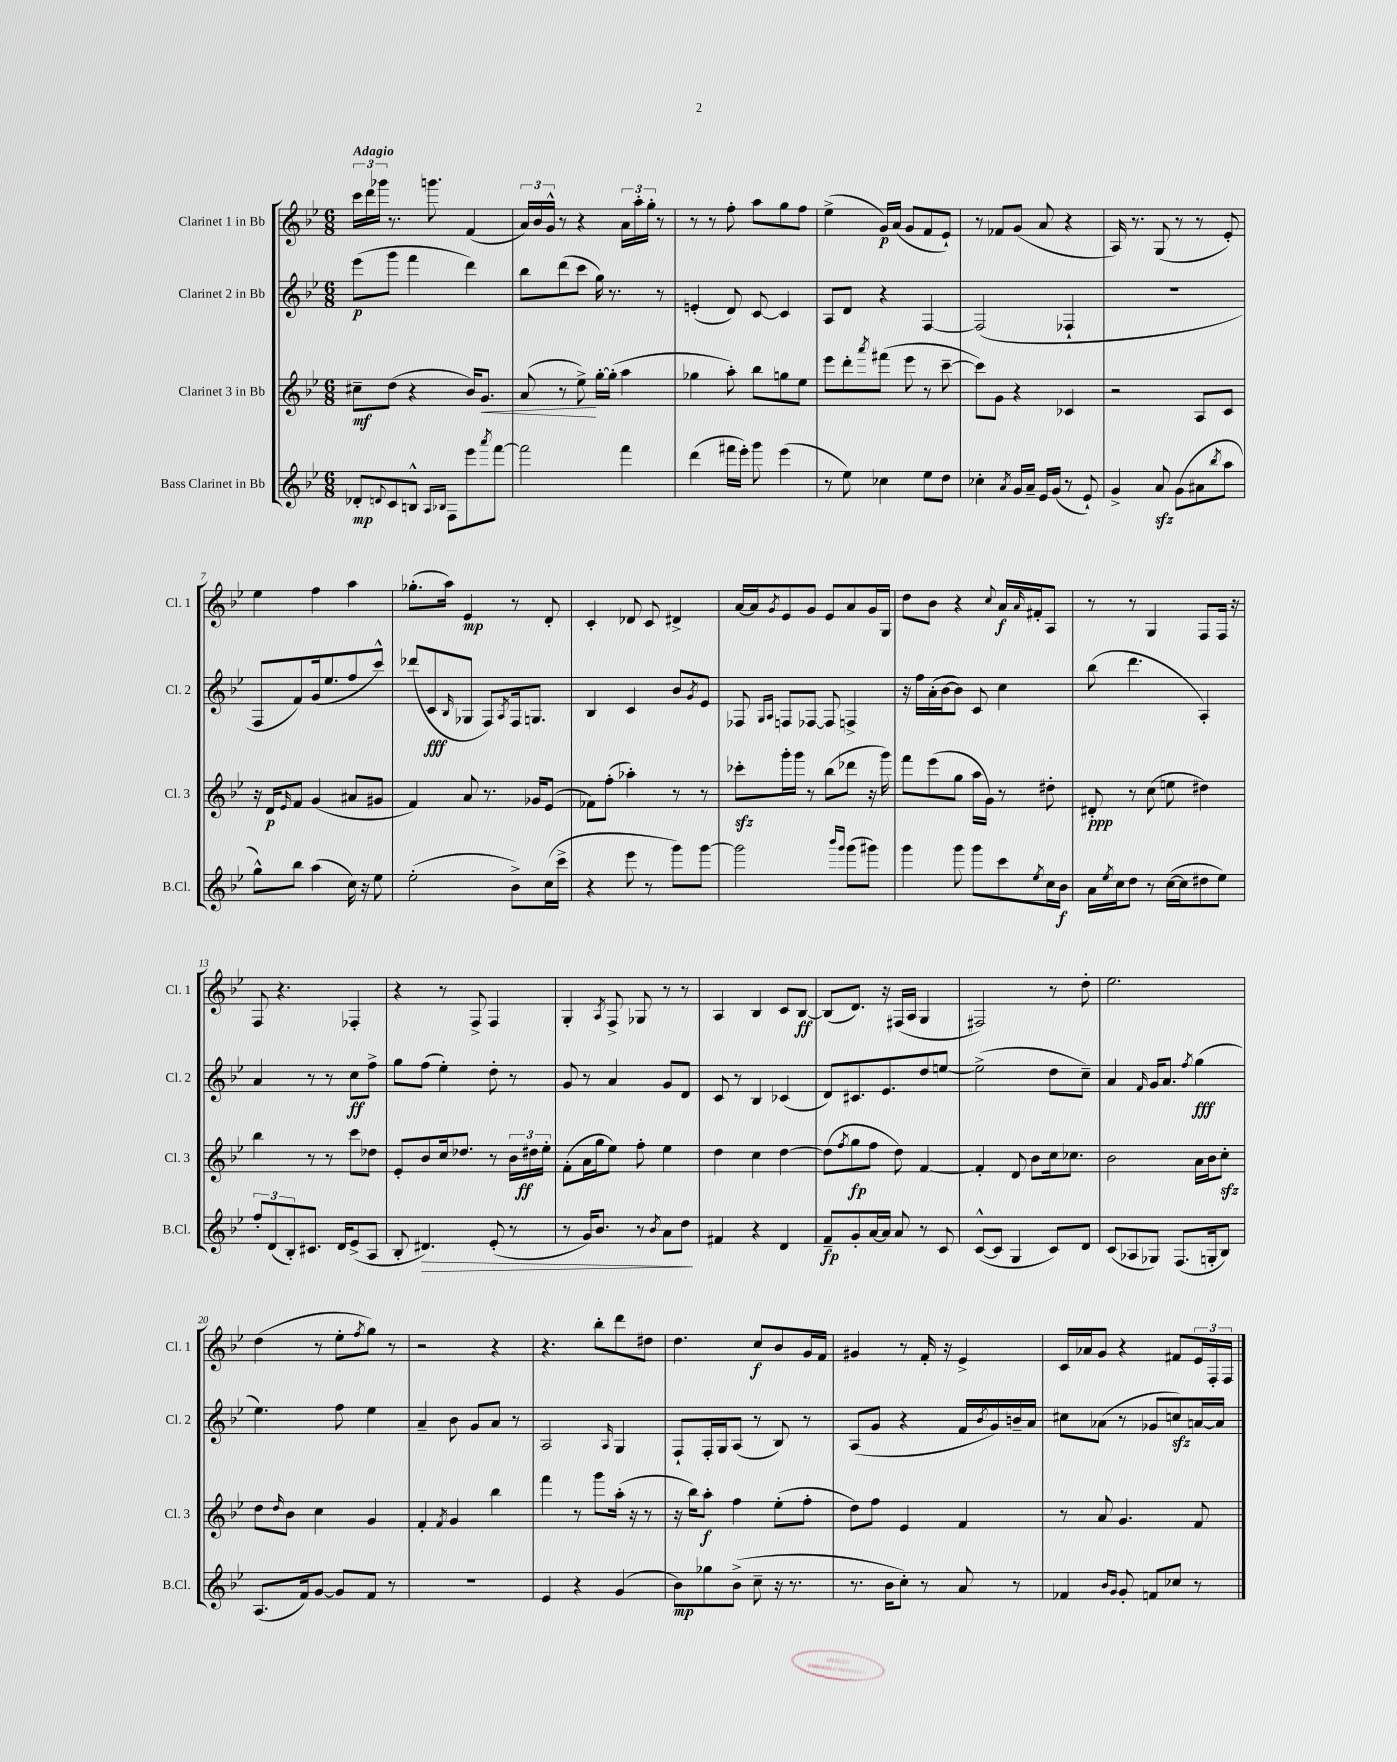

**kern	**dynam	**kern	**dynam	**kern	**dynam	**kern	**dynam
*part4	*part4	*part3	*part3	*part2	*part2	*part1	*part1
*staff4	*staff4	*staff3	*staff3	*staff2	*staff2	*staff1	*staff1
*I"Bass Clarinet in Bb	*	*I"Clarinet 3 in Bb	*	*I"Clarinet 2 in Bb	*	*I"Clarinet 1 in Bb	*
*I'B.Cl.	*	*I'Cl. 3	*	*I'Cl. 2	*	*I'Cl. 1	*
*clefG2	*	*clefG2	*	*clefG2	*	*clefG2	*
*k[b-e-]	*	*k[b-e-]	*	*k[b-e-]	*	*k[b-e-]	*
*M6/8	*	*M6/8	*	*M6/8	*	*M6/8	*
=1	=1	=1	=1	=1	=1	=1	=1
!	!	!	!	!	!	!LO:TX:a:B:t=Adagio	!
8d-X'/L	mp	8cc#X~\L	mf	(8eee-\L	p	24ccc\LL	.
.	.	.	.	.	.	24ddd\	.
.	.	.	.	.	.	24ggg-X\JJ	.
8qqdn/	.	.	.	.	.	.	.
8c/	.	(8dd\J	.	8ggg\J	.	8.r	.
8Bn^^/J	.	4r	.	4fff\	.	.	.
.	.	.	.	.	.	8.gggn\	.
16qqA/LL	.	.	.	.	.	.	.
16qqB-X/JJ	.	.	.	.	.	.	.
8F\L	.	.	.	.	.	.	.
8eee-\	.	16b-/KL)	.	4ddd\)	.	(4f/	.
!	!	!	!LO:HP:b	!	!	!	!
.	.	8.g/J	<	.	.	.	.
8qaaa/	.	.	.	.	.	.	.
[8fff\J	.	.	.	.	.	.	.
=2	=2	=2	=2	=2	=2	=2	=2
2fff\]	.	(8a/	.	8bb-\L	.	24a/LL)	.
.	.	.	.	.	.	24b-/	.
.	.	.	.	.	.	24g^^/JJ	.
.	.	8r	.	(8ddd\	.	8r	.
.	.	8ee-^\)	.	8ccc\J	.	4r	.
.	.	[16gg'\LL	[	16gg\)	.	.	.
.	.	(16gg'\JJ]	.	8.r	.	.	.
4fff\	.	4aa\	.	.	.	24a\LL	.
.	.	.	.	.	.	24aa'\	.
.	.	.	.	.	.	24gg'\JJ	.
.	.	.	.	8r	.	8r	.
=3	=3	=3	=3	=3	=3	=3	=3
(4ddd\	.	4gg-X\	.	(4en'/	.	8r	.
.	.	.	.	.	.	8r	.
16fff#X\LL	.	8aa'\)	.	8d/)	.	8ff'\	.
16eee-'\JJ)	.	.	.	.	.	.	.
8ggg\	.	8bb-\L	.	[8c/	.	8aa\L	.
(4eee-\	.	8ggn\	.	4c/]	.	8gg\	.
.	.	8ee-\J	.	.	.	8ff\J	.
=4	=4	=4	=4	=4	=4	=4	=4
8r	.	8eee-\L	.	8A/L	.	(4ee-^\	.
8ee-\)	.	8ddd'\	.	8d/J	.	.	.
.	.	8qaaa/	.	.	.	.	.
4cc-X\	.	(8fff#X\J	.	4r	.	16g/LL)	p
.	.	.	.	.	.	(16a/JJ	.
.	.	8eee-\	.	.	.	8g/L	.
8ee-\L	.	8r	.	[4F/	.	8f/	.
8dd\J	.	[8ccc~\	.	.	.	8e-`/J)	.
=5	=5	=5	=5	=5	=5	=5	=5
4cc-X'\	.	8ccc\L])	.	(2F/]	.	8r	.
.	.	8g\J	.	.	.	8f-X/L	.
8qa/	.	.	.	.	.	.	.
16g/LL	.	4r	.	.	.	(8g/J	.
16a~/JJ	.	.	.	.	.	.	.
16e-/LL	.	.	.	.	.	8a/	.
(16g/JJ	.	.	.	.	.	.	.
8r	.	4c-X/	.	4F-X`/	.	4r	.
8e-`/)	.	.	.	.	.	.	.
=6	=6	=6	=6	=6	=6	=6	=6
4g^/	.	2r	.	2.r	.	16A/)	.
.	.	.	.	.	.	8.r	.
8azz/	.	.	.	.	.	(8G/	.
(8g\L	.	.	.	.	.	8r	.
8a#X\	.	8A/L	.	.	.	8r	.
8qbb-/	.	.	.	.	.	.	.
8aa\J	.	8c/J	.	.	.	8e-'/)	.
!!LO:LB:g=z
=7	=7	=7	=7	=7	=7	=7	=7
8gg^^\L)	.	16r	.	8F/L	.	4ee-\	.
.	.	16d/KL	p	.	.	.	.
.	.	16qqe-/	.	.	.	.	.
8bb-\J	.	8f/J	.	8f/)	.	.	.
(4aa\	.	(4g/	.	(16g/k	.	4ff\	.
.	.	.	.	8.ee-/	.	.	.
16cc\)	.	8a#X/L	.	8ff/	.	4aa\	.
16r	.	.	.	.	.	.	.
8ee-\	.	8g#X/J	.	8ccc^^/J)	.	.	.
=8	=8	=8	=8	=8	=8	=8	=8
(2ee-'\	.	4f/)	.	(8ddd-X/L	.	(8.gg-X'\L	.
.	.	.	.	8c/	fff	.	.
.	.	.	.	.	.	16aa\Jk)	.
.	.	.	.	16qqB-/	.	.	.
.	.	8a/	.	8G-X/J	.	4e-/	mp
.	.	8.r	.	8F/L)	.	.	.
.	.	.	.	8qA/	.	.	.
8b-^\L)	.	.	.	16F/k	.	8r	.
.	.	16g-X/KL	.	8.Gn/J	.	.	.
(16cc\L	.	(8e-/J	.	.	.	8d'/	.
16ccc^\JJ	.	.	.	.	.	.	.
=9	=9	=9	=9	=9	=9	=9	=9
4r	.	8f-X\L)	.	4B-/	.	4c'/	.
.	.	(8ff'\J	.	.	.	.	.
8eee-\	.	4aa-X'\)	.	4c/	.	8d-X/	.
8r	.	.	.	.	.	8c/	.
8ggg\L)	.	8r	.	8b-/L	.	4d#X^/	.
.	.	.	.	8qg/	.	.	.
[8ggg\J	.	8r	.	8e-/J	.	.	.
=10	=10	=10	=10	=10	=10	=10	=10
2ggg\]	.	8ccc-Xzz'\L	.	8F-X/	.	[16a/LL	.
.	.	.	.	.	.	16a/J]	.
.	.	.	.	16qqG/LL	.	.	.
.	.	.	.	16qqA/JJ	.	8qg/	.
.	.	16ggg'\L	.	8Fn/L	.	8e-/	.
.	.	16ggg\JJ	.	.	.	.	.
.	.	8r	.	[8F-X/J	.	8g/J	.
.	.	(8bb-\L	.	8F-/]	.	8e-/L	.
16qqbbb-/LL	.	.	.	.	.	.	.
16qqggg/JJ	.	.	.	.	.	.	.
(8ggg\L	.	8ddd-X\J	.	4Fn^/	.	8a/	.
8ggg#X\J)	.	16r	.	.	.	16g/L	.
.	.	16ggg\)	.	.	.	16G/JJ	.
=11	=11	=11	=11	=11	=11	=11	=11
4ggg\	.	8fff\L	.	16r	.	8dd\L	.
.	.	.	.	16ff\LL	.	.	.
.	.	(8eee-\	.	(16a'\	.	8b-\J	.
.	.	.	.	[16b-\J	.	.	.
8ggg\	.	8gg\J	.	8b-\J])	.	4r	.
8ggg\L	.	16aa\LL	.	8c/	.	.	.
.	.	16g\JJ)	.	.	.	.	.
.	.	.	.	.	.	8qqcc/	.
8ccc\	.	8r	.	4cc\	.	16a/LL	f
.	.	.	.	.	.	16qqa/	.
.	.	.	.	.	.	16f#X'/J	.
8qee-/	.	.	.	.	.	.	.
16cc\L	.	8dd#X'\	.	.	.	8A/J	.
16b-\JJ	f	.	.	.	.	.	.
=12	=12	=12	=12	=12	=12	=12	=12
16a\LL	.	8d#X'/	ppp	(8bb-\	.	8r	.
8qee-/	.	.	.	.	.	.	.
16cc\J	.	.	.	.	.	.	.
8dd\J	.	8r	.	4.ddd\	.	8r	.
8r	.	(8cc\	.	.	.	4G/	.
([16cc\LL	.	8een\	.	.	.	.	.
16cc\J]	.	.	.	.	.	.	.
8dd#X\	.	4dd#X\)	.	4A'/)	.	8F/L	.
8ee-\J)	.	.	.	.	.	16F/Jk	.
.	.	.	.	.	.	16r	.
!!LO:LB:g=z
=13	=13	=13	=13	=13	=13	=13	=13
12ff'/L	.	4bb-\	.	4a/	.	8F/	.
(12d/	.	.	.	.	.	.	.
.	.	.	.	.	.	4.r	.
12B-'/)	.	.	.	.	.	.	.
8.c#X/J	.	8r	.	8r	.	.	.
.	.	8r	.	8r	.	.	.
16d/KL	.	.	.	.	.	.	.
(8e-^/	.	8ccc\L	.	8cc\L	ff	4F-X'/	.
8A/J	.	8dd-X\J	.	8ff^\J	.	.	.
=14	=14	=14	=14	=14	=14	=14	=14
8B-'/	.	8e-'/L	.	8gg\L	.	4r	.
!	!LO:HP:b	!	!	!	!	!	!
4.d#X/)	>	8b-/	.	(8ff\J	.	.	.
.	.	16cc/k	.	4ee-'\)	.	8r	.
.	.	8.dd-X/J	.	.	.	.	.
.	.	.	.	.	.	8F^/	.
(8e-'/	.	8r	.	8dd'\	.	4F/	.
8r	.	24b-\LL	.	8r	.	.	.
.	.	24dd#X\	ff	.	.	.	.
.	.	24ee-'\JJ	.	.	.	.	.
=15	=15	=15	=15	=15	=15	=15	=15
8r	.	(8f'\L	.	8g/	.	4G'/	.
16g/KL)	.	16a\L	.	8r	.	.	.
8.b-/J	.	16gg\J	.	.	.	.	.
.	.	.	.	.	.	8qA/	.
.	.	8ee-\J)	.	4a/	.	8F^/	.
8r	.	8ff'\	.	.	.	8G-X/	.
8qb-/	.	.	.	.	.	.	.
8a\L	.	4ee-\	.	8g/L	.	8r	.
8dd\J	.	.	.	8d/J	.	8r	.
.	]	.	.	.	.	.	.
=16	=16	=16	=16	=16	=16	=16	=16
4f#X/	.	4dd\	.	8c/	.	4A/	.
.	.	.	.	8r	.	.	.
4r	.	4cc\	.	4B-/	.	4B-/	.
4d/	.	[4dd\	.	(4c-X/	.	8c/L	.
.	.	.	.	.	.	[8B-/J	ff
=17	=17	=17	=17	=17	=17	=17	=17
8f~/L	fp	(8dd\L]	.	8d/L)	.	(8B-/L]	.
.	.	8qff/	.	.	.	.	.
8g'/	.	8gg\	fp	8.c#X/	.	8.d/J)	.
[16a/L	.	8ff\J	.	.	.	.	.
16a/JJ]	.	.	.	8.e-/	.	16r	.
8a/	.	8dd\)	.	.	.	(16F#X/LL	.
.	.	.	.	.	.	16A/JJ	.
8r	.	[4f/	.	8dd/	.	4G/	.
8c/	.	.	.	[8een/J	.	.	.
=18	=18	=18	=18	=18	=18	=18	=18
([8c^^/L	.	4f'/]	.	(2ee^\]	.	2F#X/)	.
8c/J]	.	.	.	.	.	.	.
4G/	.	8d/	.	.	.	.	.
.	.	8b-\L	.	.	.	.	.
8c/L)	.	16cc\k	.	8dd\L	.	8r	.
.	.	8.cc-X\J	.	.	.	.	.
8d/J	.	.	.	8cc~\J)	.	8dd'\	.
=19	=19	=19	=19	=19	=19	=19	=19
(8c/L	.	2b-\	.	4a/	.	2.ee-\	.
8A-X/	.	.	.	.	.	.	.
.	.	.	.	16qqf/	.	.	.
8G-X/J)	.	.	.	16g/KL	.	.	.
.	.	.	.	8.a/J	.	.	.
(8.F/L	.	.	.	.	.	.	.
.	.	.	.	8qff/	.	.	.
.	.	16a\LL	.	(4gg\	fff	.	.
16Gn'/k	.	16b-\J	.	.	.	.	.
8B-/J)	.	8cczz'\J	.	.	.	.	.
!!LO:LB:g=z
=20	=20	=20	=20	=20	=20	=20	=20
(8.A/L	.	8dd\L	.	4.ee-\)	.	(4dd\	.
.	.	16qqdd/	.	.	.	.	.
.	.	8b-\J	.	.	.	.	.
16f/k)	.	.	.	.	.	.	.
[8g/J	.	4cc\	.	.	.	8r	.
8g/L]	.	.	.	8ff\	.	8ee-'\L	.
.	.	.	.	.	.	8qff/	.
8f/J	.	4g/	.	4ee-\	.	8gg\J)	.
8r	.	.	.	.	.	8r	.
=21	=21	=21	=21	=21	=21	=21	=21
2.r	.	4f'/	.	4a~/	.	2r	.
.	.	8qf/	.	.	.	.	.
.	.	4g/	.	8b-\	.	.	.
.	.	.	.	8g/L	.	.	.
.	.	4bb-\	.	8a/J	.	4r	.
.	.	.	.	8r	.	.	.
=22	=22	=22	=22	=22	=22	=22	=22
4e-/	.	4fff\	.	2A/	.	4.r	.
4r	.	8r	.	.	.	.	.
.	.	8ggg\L	.	.	.	8bb-'\L	.
.	.	.	.	16qqA/	.	.	.
(4g/	.	(16aa'\Jk	.	4G/	.	8ddd\	.
.	.	16r	.	.	.	.	.
.	.	8r	.	.	.	8dd#X\J	.
=23	=23	=23	=23	=23	=23	=23	=23
8b-\L)	mp	16r	.	8F`/L	.	4.dd\	.
.	.	16bb-\KL)	.	.	.	.	.
8gg-X\	.	8aa'\J	f	16F'/L	.	.	.
.	.	.	.	16G/J	.	.	.
(8b-^\J	.	4ff\	.	(8A/J	.	.	.
8cc~\	.	.	.	8r	.	8cc/L	f
16r	.	(8ee-'\L	.	8B-/)	.	8b-/	.
8.r	.	.	.	.	.	.	.
.	.	8ff'\J	.	8r	.	16g/L	.
.	.	.	.	.	.	16f/JJ	.
=24	=24	=24	=24	=24	=24	=24	=24
8.r	.	8dd\L)	.	(8A/L	.	4g#X/	.
.	.	8ff\J	.	8g/J	.	.	.
16b-\KL	.	.	.	.	.	.	.
8cc'\J)	.	4e-/	.	4r	.	8r	.
8r	.	.	.	.	.	16f'/	.
.	.	.	.	.	.	16r	.
8a/	.	4f/	.	16f/LL	.	4e-^/	.
.	.	.	.	8qb-/	.	.	.
.	.	.	.	16g/)	.	.	.
8r	.	.	.	16bn~/	.	.	.
.	.	.	.	16a/JJ	.	.	.
=25	=25	=25	=25	=25	=25	=25	=25
4f-X/	.	8r	.	8cc#X\L	.	16c/LL	.
.	.	.	.	.	.	16a-X/J	.
.	.	8a/	.	(8a-X\J	.	8g/J	.
16qqb-/LL	.	.	.	.	.	.	.
16qqg/JJ	.	.	.	.	.	.	.
8g'/	.	4.g/	.	8r	.	4r	.
8fn/L	.	.	.	8g-X/L	.	.	.
8cc-X/J	.	.	.	8ccnzz/)	.	8f#X/L	.
8r	.	8f/	.	[16an/L	.	24e-/L	.
.	.	.	.	.	.	24F'/	.
.	.	.	.	16a/JJ]	.	.	.
.	.	.	.	.	.	24F/JJ	.
==	==	==	==	==	==	==	==
*-	*-	*-	*-	*-	*-	*-	*-
